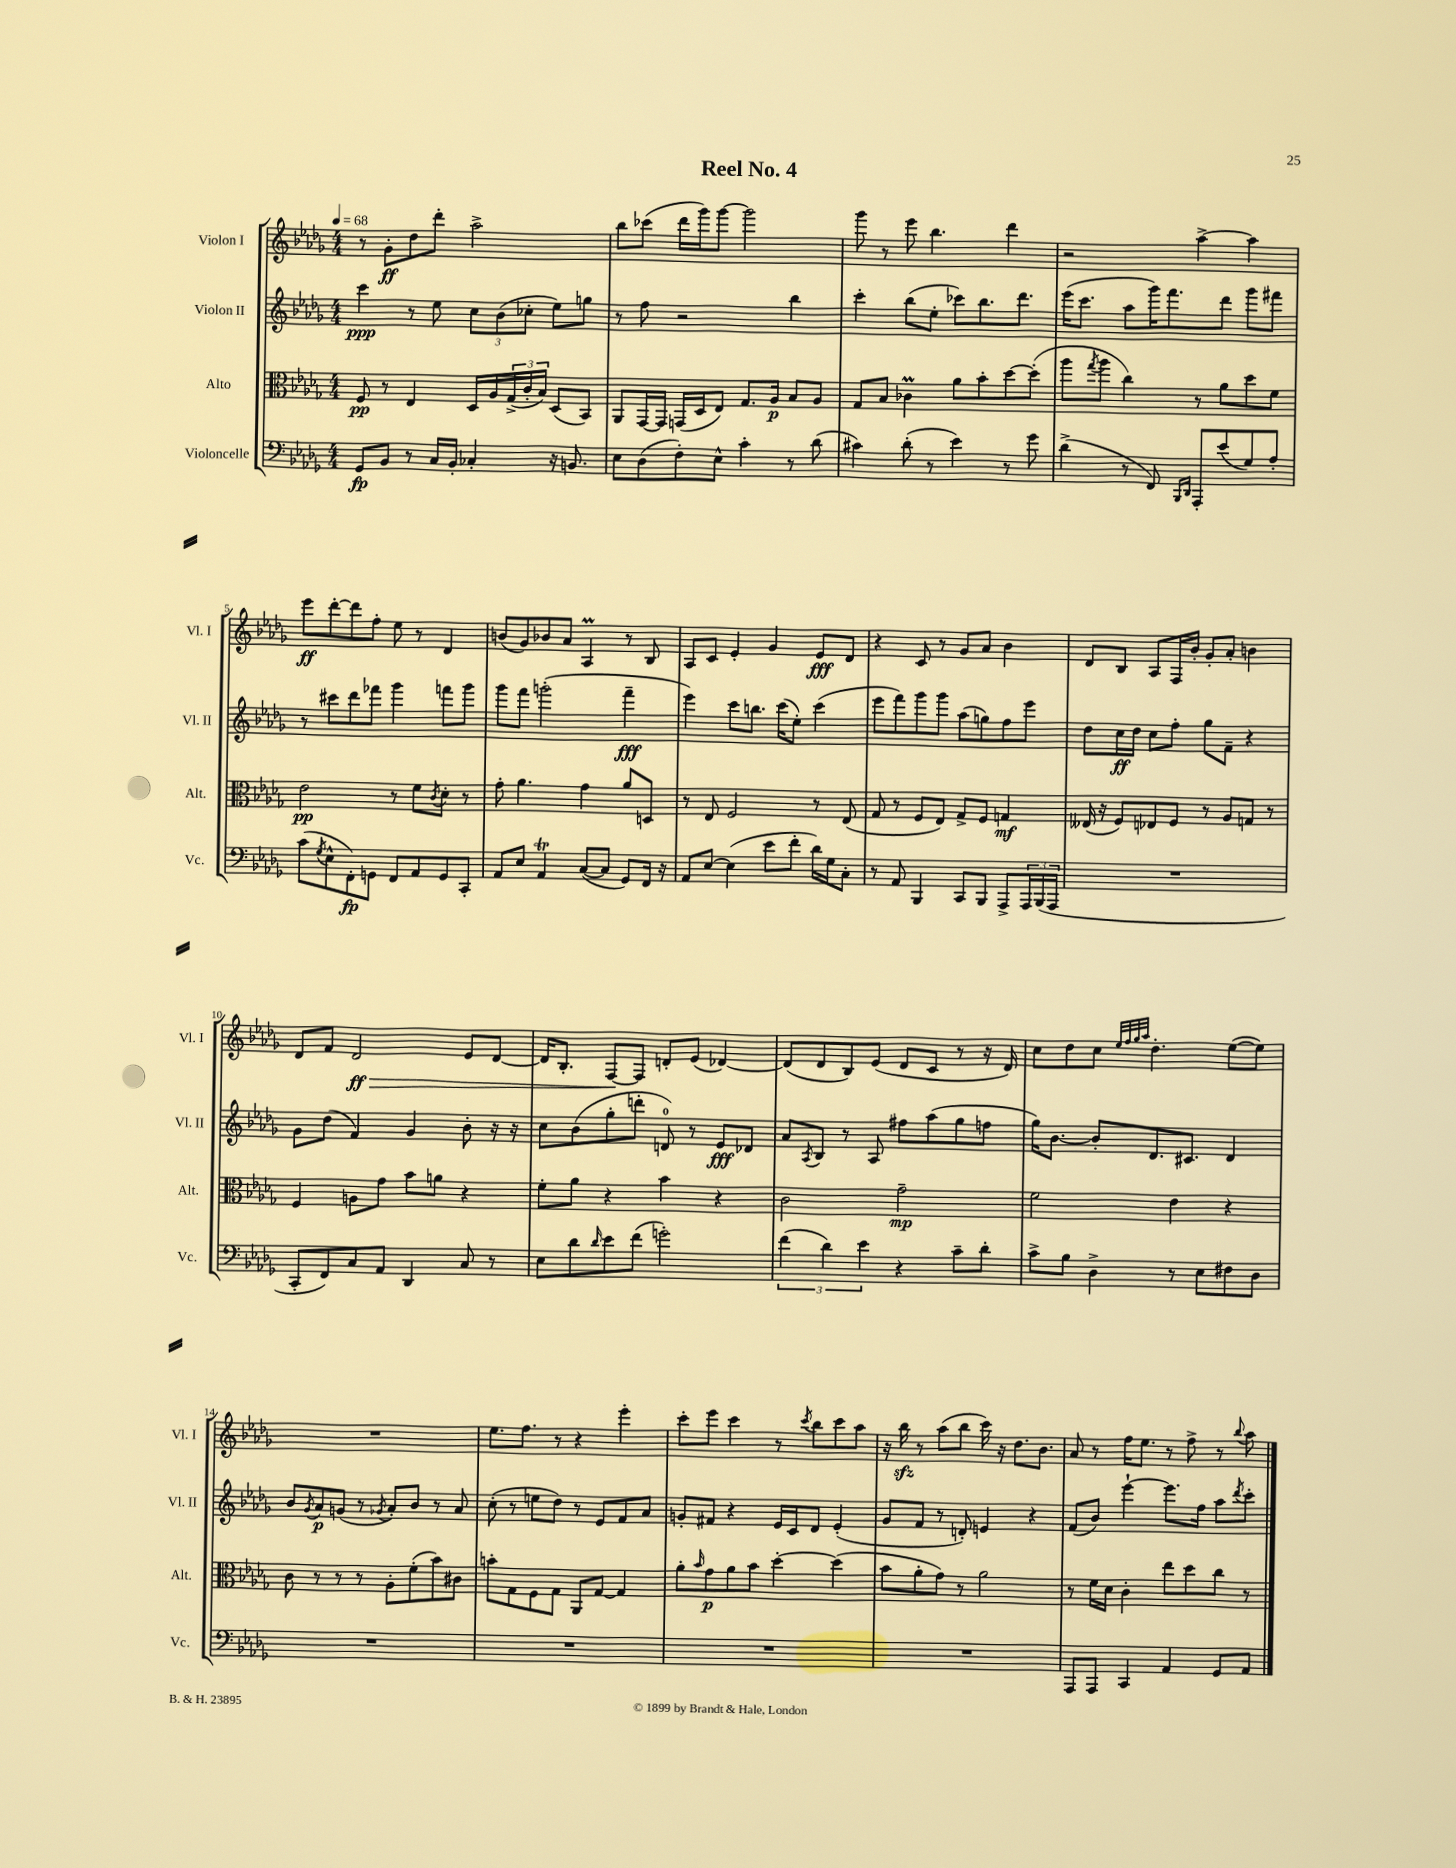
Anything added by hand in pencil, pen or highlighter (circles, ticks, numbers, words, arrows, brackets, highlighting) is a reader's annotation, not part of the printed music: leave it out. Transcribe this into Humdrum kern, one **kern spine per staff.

**kern	**dynam	**kern	**dynam	**kern	**dynam	**kern	**dynam
*part4	*part4	*part3	*part3	*part2	*part2	*part1	*part1
*staff4	*staff4	*staff3	*staff3	*staff2	*staff2	*staff1	*staff1
*I"Violoncelle	*	*I"Alto	*	*I"Violon II	*	*I"Violon I	*
*I'Vc.	*	*I'Alt.	*	*I'Vl. II	*	*I'Vl. I	*
*clefF4	*	*clefC3	*	*clefG2	*	*clefG2	*
*k[b-e-a-d-g-]	*	*k[b-e-a-d-g-]	*	*k[b-e-a-d-g-]	*	*k[b-e-a-d-g-]	*
*M4/4	*	*M4/4	*	*M4/4	*	*M4/4	*
*MM68	*	*MM68	*	*MM68	*	*MM68	*
=1	=1	=1	=1	=1	=1	=1	=1
8GG-/L	fp	8F/	pp	4ccc\	ppp	8r	.
8BB-/J	.	8r	.	.	.	8g-'\L	ff
8r	.	4E-/	.	8r	.	8dd-\	.
16C/LL	.	.	.	8ee-\	.	8ddd-'\J	.
16BB-'/JJ	.	.	.	.	.	.	.
4C-X'/	.	16D-/LL	.	12cc\L	.	2aa-^\	.
.	.	16A-/	.	.	.	.	.
.	.	.	.	(12b-\	.	.	.
.	.	(24G-^/	.	.	.	.	.
.	.	24c'/	.	12cc-X'\J	.	.	.
.	.	24B-/JJ)	.	.	.	.	.
16r	.	(8D-/L	.	8ee-\L)	.	.	.
8.BBn/	.	.	.	.	.	.	.
.	.	8BB-/J)	.	8ggn\J	.	.	.
=2	=2	=2	=2	=2	=2	=2	=2
8E-\L	.	8AA-/L	.	8r	.	8bb-\L	.
(8D-\	.	[16GG-/L	.	8ff\	.	(8ccc-X\J	.
.	.	16GG-/JJ]	.	.	.	.	.
8F'\)	.	(16GGn/LL	.	2r	.	16ddd-\LL	.
.	.	16D-/J	.	.	.	16ggg-\J)	.
8E-^^\J	.	8E-/J)	.	.	.	[8ggg-\J	.
4c'\	.	8.G-/L	.	.	.	2ggg-\]	.
.	.	16A-/Jk	p	.	.	.	.
8r	.	8B-/L	.	4bb-\	.	.	.
(8d-\	.	8A-/J	.	.	.	.	.
=3	=3	=3	=3	=3	=3	=3	=3
4c#X\)	.	8G-/L	.	4ccc'\	.	8ggg-\	.
.	.	8B-/J	.	.	.	8r	.
(8d-'\	.	4c-XM\	.	(8bb-\L	.	8eee-\	.
8r	.	.	.	8ee-'\J	.	4.bb-\	.
4e-\)	.	8a-\L	.	8ccc-X\L)	.	.	.
.	.	8b-'\	.	8.bb-\	.	.	.
8r	.	[8dd-\	.	.	.	4ddd-\	.
.	.	.	.	8.ddd-\J	.	.	.
8g-\	.	(8dd-'\J]	.	.	.	.	.
=4	=4	=4	=4	=4	=4	=4	=4
(4d-^\	.	8aa-\L	.	(16eee-\KL	.	2r	.
.	.	.	.	8.ccc\J	.	.	.
.	.	8qgg-/	.	.	.	.	.
.	.	8aa-\J	.	.	.	.	.
8r	.	4cc\)	.	8aa-\L	.	.	.
8FF/)	.	.	.	16ggg-\K)	.	.	.
.	.	.	.	8.fff\	.	.	.
16qqBBB-/LL	.	.	.	.	.	.	.
16qqDD-/JJ	.	.	.	.	.	.	.
8AAA-'/L	.	8r	.	.	.	[4aa-^\	.
(8e-/	.	8a-\L	.	8ddd-\J	.	.	.
8G-/)	.	8dd-\	.	8ggg-\L	.	4aa-\]	.
8A-'/J	.	8f\J	.	8fff#X\J	.	.	.
!!LO:LB:g=z
=5	=5	=5	=5	=5	=5	=5	=5
(8c\L	.	2e-\	pp	8r	.	8eee-\L	ff
8qG-/	.	.	.	.	.	.	.
8E-^^\	.	.	.	8ccc#X\L	.	[8ddd-'\	.
8FF'\)	fp	.	.	8ddd-\	.	8ddd-\]	.
8GGn\J	.	.	.	8fff-X\J	.	8ff'\J	.
8FF/L	.	8r	.	4ggg-\	.	8ee-\	.
8AA-/	.	8f\L	.	.	.	8r	.
.	.	8qc/	.	.	.	.	.
8GG/	.	8d-'\J	.	8fffn\L	.	4d-/	.
8CC'/J	.	8r	.	8ggg-\J	.	.	.
=6	=6	=6	=6	=6	=6	=6	=6
8AA-/L	.	8g-'\	.	8ggg-\L	.	(8bn/L	.
8E-/J	.	4.a-\	.	8fff\J	.	8g-/)	.
4AA-T/	.	.	.	(2gggn'\	.	8b-X/	.
.	.	.	.	.	.	8a-/J	.
([8C/L	.	4g-\	.	.	.	4A-M/	.
8C/J]	.	.	.	.	.	.	.
8GG-/L)	.	8a-/L	.	4fff~\	fff	8r	.
16FF/Jk	.	8Dn/J	.	.	.	8B-/	.
16r	.	.	.	.	.	.	.
=7	=7	=7	=7	=7	=7	=7	=7
8AA-/L	.	8r	.	4eee-\)	.	8A-/L	.
[8E-/J	.	8E-/	.	.	.	8c/J	.
(4E-\]	.	2F/	.	8ccc\L	.	4e-'/	.
.	.	.	.	8.bbn\J	.	.	.
8e-\L	.	.	.	.	.	4g-/	.
.	.	.	.	(16ccc\KL	.	.	.
8f'\J	.	.	.	8ee-'\J)	.	.	.
16d-\LL)	.	8r	.	(4ccc\	.	8e-/L	fff
16G-\J	.	.	.	.	.	.	.
8C'\J	.	(8E-/	.	.	.	8d-/J	.
=8	=8	=8	=8	=8	=8	=8	=8
8r	.	8G-/	.	8eee-\L	.	4r	.
8AA-/	.	8r	.	8fff\)	.	.	.
4BBB-/	.	8F/L	.	8ggg-\	.	8c/	.
.	.	8E-/J)	.	8ggg-\J	.	8r	.
8CC/L	.	8G-^/L	.	(8aa-\L	.	8g-/L	.
8BBB-/J	.	8F/J	.	8ggn\)	.	8a-/J	.
8AAA-^/L	.	4Gn/	mf	8ff\	.	4b-\	.
24AAA-/L	.	.	.	8eee-\J	.	.	.
(24BBB-/	.	.	.	.	.	.	.
24AAA-/JJ	.	.	.	.	.	.	.
=9	=9	=9	=9	=9	=9	=9	=9
1r	.	(16E--X/	.	8dd-\L	.	8d-/L	.
.	.	16r	.	.	.	.	.
.	.	8F/L)	.	16cc\L	ff	8B-/J	.
.	.	.	.	16dd-\JJ	.	.	.
.	.	8E-X/	.	8cc\L	.	8A-/L	.
.	.	8F/J	.	8ff'\J	.	16F/L	.
.	.	.	.	.	.	16b-'/JJ	.
.	.	8r	.	8gg-\L	.	8g-'/L	.
.	.	8A-/L	.	8f~\J	.	8a-'/J	.
.	.	8Gn/J	.	4r	.	4bn\	.
.	.	8r	.	.	.	.	.
!!LO:LB:g=z
=10	=10	=10	=10	=10	=10	=10	=10
8CC'/L	.	4F/	.	8g-\L	.	8d-/L	.
8FF/)	.	.	.	(8dd-\J	.	8f/J	.
!	!	!	!	!	!	!	!LO:HP:b
8C/	.	8An\L	.	4f/)	.	2d-/	> ff
8AA-/J	.	8g-\J	.	.	.	.	.
4DD-/	.	8b-\L	.	4g-/	.	.	.
.	.	8an\J	.	.	.	.	.
8C/	.	4r	.	8b-'\	.	8e-/L	.
8r	.	.	.	16r	.	[8d-/J	.
.	.	.	.	16r	.	.	.
=11	=11	=11	=11	=11	=11	=11	=11
8E-\L	.	8f'\L	.	8cc\L	.	16d-/KL]	.
.	.	.	.	.	.	8.B-'/J	.
8d-\	.	8a-\J	.	(8b-\	.	.	.
16qqd-/	.	.	.	.	.	.	.
8e-\	.	4r	.	8gg-'\	.	[8F/L	.
(8f\J	.	.	.	8dddn'\J	.	8F/J]	]
2gn'\)	.	4b-\	.	8dn/)	.	8dn'/L	.
.	.	.	.	8r	.	(8e-/J	.
.	.	4r	.	8e-/L	fff	[4d-X/)	.
.	.	.	.	8d-X/J	.	.	.
=12	=12	=12	=12	=12	=12	=12	=12
(6f\	.	2c\	.	8a-/L	.	(8d-/L]	.
.	.	.	.	8qA-/	.	.	.
.	.	.	.	8B-/J	.	8d-/	.
6d-\)	.	.	.	.	.	.	.
.	.	.	.	8r	.	8B-/)	.
6e-\	.	.	.	.	.	.	.
.	.	.	.	8A-/	.	(8e-/J	.
4r	.	2g-~\	mp	8ff#X\L	.	8d-/L	.
.	.	.	.	(8aa-\	.	8c/J	.
8c~\L	.	.	.	8gg-\	.	8r	.
8d-'\J	.	.	.	8ffn\J	.	16r	.
.	.	.	.	.	.	16d-/)	.
=13	=13	=13	=13	=13	=13	=13	=13
8c^\L	.	2f\	.	16gg-\KL)	.	8cc\L	.
.	.	.	.	[8.b-\J	.	.	.
8B-\J	.	.	.	.	.	8dd-\	.
4D-^\	.	.	.	8b-'/L]	.	8cc\J	.
.	.	.	.	.	.	32qqee-/LLL	.
.	.	.	.	.	.	32qqff/	.
.	.	.	.	.	.	32qqgg-/	.
.	.	.	.	.	.	32qqaa-/JJJ	.
.	.	.	.	8.d-/	.	4.dd-'\	.
8r	.	4e-\	.	.	.	.	.
.	.	.	.	8.c#X/J	.	.	.
8E-\L	.	.	.	.	.	.	.
8F#X\	.	4r	.	4d-/	.	([8ee-\L	.
8D-\J	.	.	.	.	.	8ee-\J])	.
!!LO:LB:g=z
=14	=14	=14	=14	=14	=14	=14	=14
1r	.	8c\	.	8b-/L	.	1r	.
.	.	.	.	8qg-/	.	.	.
.	.	8r	.	8a-/	p	.	.
.	.	8r	.	(8gn/J	.	.	.
.	.	8r	.	8r	.	.	.
.	.	.	.	8qg-X/	.	.	.
.	.	8A-'\L	.	8a-'/L)	.	.	.
.	.	(8f'\	.	8b-/J	.	.	.
.	.	8b-\)	.	8r	.	.	.
.	.	8c#X\J	.	8a-/	.	.	.
=15	=15	=15	=15	=15	=15	=15	=15
1r	.	8bn'\L	.	(8cc'\	.	8.ee-\L	.
.	.	8G-\	.	8r	.	.	.
.	.	.	.	.	.	8.ff\J	.
.	.	8F\	.	8een\L	.	.	.
.	.	8G-\J	.	8dd-\J)	.	8r	.
.	.	8AA-/L	.	8r	.	4r	.
.	.	[8G-/J	.	8e-/L	.	.	.
.	.	4G-/]	.	8f/	.	4eee-'\	.
.	.	.	.	8a-/J	.	.	.
=16	=16	=16	=16	=16	=16	=16	=16
1r	.	8a-'\L	.	8gn'/L	.	8ccc'\L	.
.	.	16qqb-/	.	.	.	.	.
.	.	8g-\	p	8f#X/J	.	8eee-\J	.
.	.	8a-\	.	4r	.	4ccc\	.
.	.	8b-\J	.	.	.	.	.
.	.	[4dd-'\	.	16e-/LL	.	8r	.
.	.	.	.	16c/J	.	.	.
.	.	.	.	.	.	8qccc/	.
.	.	.	.	8d-/J	.	8bb-\L	.
.	.	(4dd-\]	.	(4e-'/	.	8ccc\	.
.	.	.	.	.	.	8aa-\J	.
=17	=17	=17	=17	=17	=17	=17	=17
1r	.	8b-\L	.	8g-/L	.	16r	.
.	.	.	.	.	.	16bb-zz\	.
.	.	8a-'\	.	8f/J	.	8r	.
.	.	8g-\J)	.	8r	.	(8aa-\L	.
.	.	8r	.	8dn'/)	.	8bb-\J	.
.	.	2a-\	.	4en/	.	16ccc\)	.
.	.	.	.	.	.	16r	.
.	.	.	.	.	.	8.dd-\L	.
.	.	.	.	4r	.	.	.
.	.	.	.	.	.	8.b-\J	.
=18	=18	=18	=18	=18	=18	=18	=18
8AAA-/L	.	8r	.	(8f/L	.	8a-/	.
8AAA-/J	.	16f\LL	.	8b-/J)	.	8r	.
.	.	16d-\JJ	.	.	.	.	.
4CC/	.	4c'\	.	[4eee-`\	.	16ff\KL	.
.	.	.	.	.	.	8.ee-\J	.
4AA-/	.	8ee-\L	.	8.eee-\L]	.	8r	.
.	.	8dd-\	.	.	.	8ff^\	.
.	.	.	.	16ff\Jk	.	.	.
8GG-/L	.	8cc\J	.	8aa-\L	.	8r	.
.	.	.	.	8qddd-/	.	8qqbb-/	.
8AA-/J	.	8r	.	8ccc'\J	.	8aa-\	.
==	==	==	==	==	==	==	==
*-	*-	*-	*-	*-	*-	*-	*-
